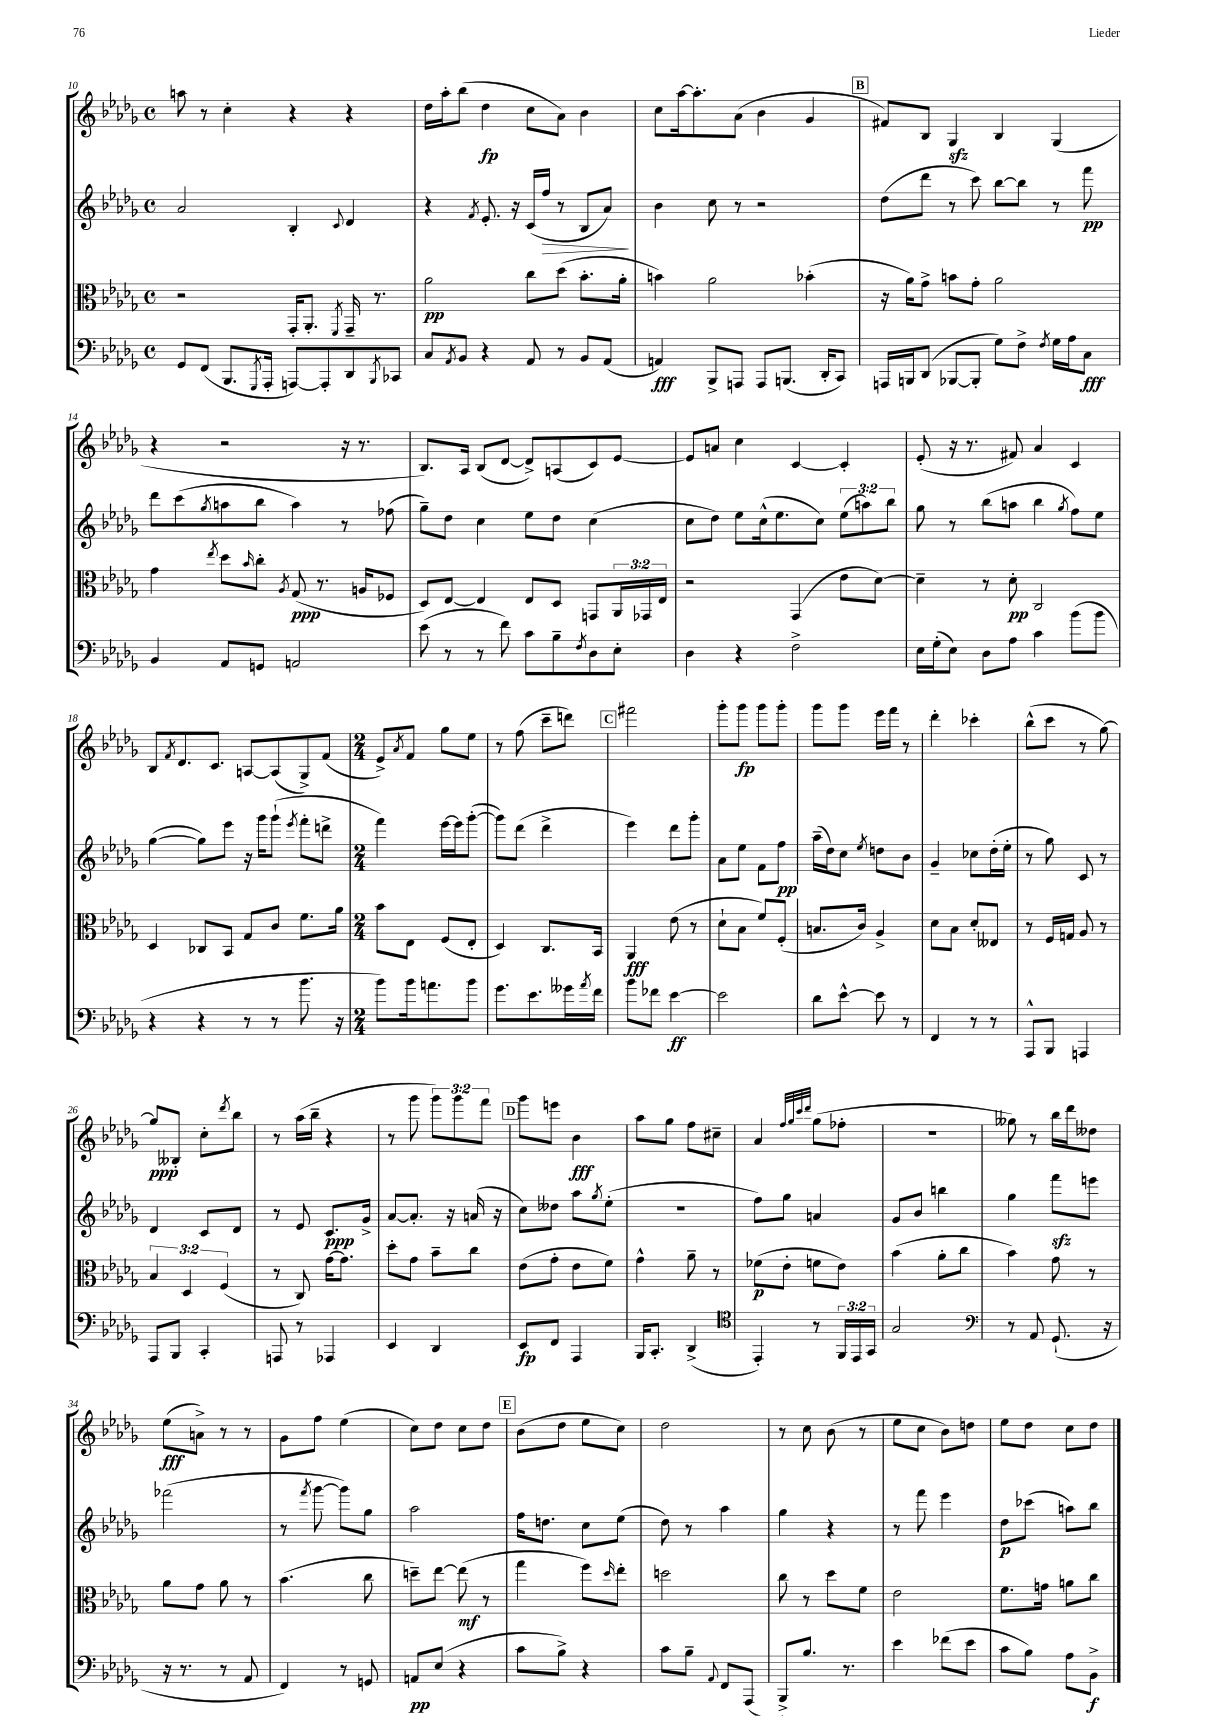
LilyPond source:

<<
\new StaffGroup <<
\new Staff = "s0" {
    \clef treble \key des \major \defaultTimeSignature \time 4/4 \override Staff.TupletNumber.text = #tuplet-number::calc-fraction-text
    a''8 r8 c''4-. r4 r4 |
    des''16 aes''16-. bes''8( des''4\fp c''8 aes'8) bes'4 |
    c''8 aes''16~ aes''8.-. aes'8( bes'4 ges'4 |
    \mark \markup { \box "B" } fis'8) bes8 ges4\sfz bes4 ges4( |
    r4 r2 r16 r8. |
    bes8.) aes16 bes8( des'8~ des'8->) a8( c'8) ees'8~ |
    ees'8 a'8 c''4 c'4~ c'4-. |
    ees'8-.( r16 r8. fis'8) aes'4 c'4 |
    bes8 \acciaccatura { f'8 } des'8. c'8. a8~ a8( ges8->) f'8( |
    \numericTimeSignature \time 2/4 ees'8->) \acciaccatura { aes'8 } f'8 ges''8 ees''8 |
    r8 f''8( c'''8-- d'''8) |
    \mark \markup { \box "C" } fis'''2 |
    ges'''8-. ges'''8\fp ges'''8 ges'''8-. |
    ges'''8 ges'''8 ees'''16 f'''16 r8 |
    des'''4-. ces'''4-. |
    bes''8-^( c'''8 r8 ges''8~) |
    ges''8\ppp beses8-. c''8-. \acciaccatura { des'''8 } bes''8 |
    r8 aes''16( bes''16-- r4 |
    r8 ges'''8 \tuplet 3/2 { ges'''8) ges'''8 f'''8 } |
    \mark \markup { \box "D" } ges'''8 e'''8 bes'4\fff |
    aes''8 ges''8 f''8 cis''8-- |
    aes'4 \grace { f''32 ges''32 c'''32 des'''32 } ges''8( fes''8-. |
    R2 |
    geses''8) r8 bes''16 des'''16 deses''8 |
    ees''8\fff( a'8->) r8 r8 |
    ges'8 f''8 ees''4( |
    c''8) des''8 c''8 des''8 |
    \mark \markup { \box "E" } bes'8( des''8 ees''8 c''8) |
    des''2 |
    r8 c''8 bes'8( r8 |
    ees''8 c''8 bes'8) d''8 |
    ees''8 des''8 c''8 des''8 \bar "|." |
}
\new Staff = "s1" {
    \clef treble \key des \major \defaultTimeSignature \time 4/4 \override Staff.TupletNumber.text = #tuplet-number::calc-fraction-text
    aes'2 bes4-. \appoggiatura { c'8 } des'4 |
    r4 \acciaccatura { f'8 } ees'8.-. r16 c'16( f''16\> r8 bes8 aes'8\!) |
    bes'4 c''8 r8 r2 |
    \mark \markup { \box "B" } des''8( des'''8 r8 c'''8) bes''8~ bes''8 r8 f'''8\pp |
    des'''8 c'''8( \acciaccatura { ges''8 } a''8 bes''8 a''4) r8 fes''8( |
    ges''8--) des''8 c''4 ees''8 des''8 c''4( |
    c''8 des''8) ees''8 c''16-^( ees''8. c''8) \tuplet 3/2 { ees''8( a''8) bes''8 } |
    ges''8 r8 bes''8( a''8 bes''4 \acciaccatura { ges''8 } f''8) ees''8 |
    ges''4~( ges''8) ees'''8 r16 ges'''16 ges'''8-!( \acciaccatura { ees'''8 } f'''8-. d'''8-> |
    \numericTimeSignature \time 2/4 f'''4) ees'''16~ ees'''16 ges'''8~-.( |
    ges'''8) des'''8( des'''4-> |
    \mark \markup { \box "C" } ees'''4) des'''8 ges'''8-. |
    aes'8 ees''8 f'8 f''8\pp |
    aes''16--( des''16) c''8 \acciaccatura { ees''8 } d''8 bes'8 |
    ges'4-- ces''8 des''16-.( ees''16-. |
    r8 ges''8) c'8 r8 |
    des'4 c'8 des'8 |
    r8 ees'8 c'8.\ppp ges'16-> |
    aes'8~ aes'8.-. r16 a'16( r16 |
    \mark \markup { \box "D" } c''8) deses''8 aes''8 \acciaccatura { ges''8 } ees''8-.( |
    r2 |
    f''8) ges''8 a'4 |
    ges'8 bes'8 b''4 |
    ges''4 f'''8\sfz e'''8 |
    fes'''2( |
    r8 \acciaccatura { f'''8 } ges'''8~ ges'''8) ges''8 |
    aes''2 |
    \mark \markup { \box "E" } f''16 d''8. c''8 ees''8( |
    des''8) r8 aes''4 |
    ges''4 r4 |
    r8 f'''8 ees'''4 |
    des''8\p ces'''8( a''8) bes''8 \bar "|." |
}
\new Staff = "s2" {
    \clef alto \key des \major \defaultTimeSignature \time 4/4 \override Staff.TupletNumber.text = #tuplet-number::calc-fraction-text
    r2 ges,16-. aes,8.-. \acciaccatura { f,8 } ges,16-- r8. |
    aes'2\pp c''8 des''8( bes'8.-. aes'16-. |
    b'4) aes'2 bes'4-.( |
    \mark \markup { \box "B" } r16 aes'16) ges'8-> b'8 ges'8-. aes'2 |
    ges'4 \acciaccatura { ees''8 } des''8 \grace { bes'16 } c''8-. \acciaccatura { aes8 } ges8\ppp( r8. a16 fes8 |
    des8) ees8~ ees4 ees8 des8 g,8 \tuplet 3/2 { aes,16 ges,16 ees16 } |
    r2 ges,4( ees'8 des'8~) |
    des'4-- r8 des'8-.\pp c2 |
    des4 ces8 bes,8 ges8 c'8 f'8. aes'16 |
    \numericTimeSignature \time 2/4 bes'8 ees8 f8( ees8-. |
    des4) c8. bes,16 |
    \mark \markup { \box "C" } aes,4\fff ees'8( r8 |
    des'8-! bes8 f'8) f8-.( |
    b8. c'16) aes4-> |
    des'8 bes8 des'8-. eeses8 |
    r8 f16 g16 aes8 r8 |
    \tuplet 3/2 { bes4 des4 f4( } |
    r8 c8) ges'16~ ges'8. |
    des''8-. ges'8 bes'8-- c''8 |
    \mark \markup { \box "D" } ees'8( ges'8-. ees'8 f'8) |
    ges'4-^ aes'8-- r8 |
    fes'8\p( ees'8-. f'8 ees'8) |
    bes'4( aes'8-. c''8 |
    bes'4) ges'8 r8 |
    aes'8 ges'8 aes'8 r8 |
    bes'4.( c''8 |
    d''8--) ees''8~ ees''8\mf( r8 |
    \mark \markup { \box "E" } ges''4 f''8) \grace { des''16 } ees''8-. |
    d''2 |
    c''8 r8 des''8 f'8 |
    ees'2 |
    f'8. g'16 a'8 c''8 \bar "|." |
}
\new Staff = "s3" {
    \clef bass \key des \major \defaultTimeSignature \time 4/4 \override Staff.TupletNumber.text = #tuplet-number::calc-fraction-text
    ges,8 f,8( bes,,8. \acciaccatura { ges,,8 } aes,,16-. a,,8~) a,,8-. des,8 \acciaccatura { bes,,8 } ces,8 |
    c8 \acciaccatura { aes,8 } bes,8 r4 aes,8 r8 bes,8 aes,8( |
    a,4\fff) bes,,8-> a,,8 a,,8 b,,8.( des,16-. c,8) |
    \mark \markup { \box "B" } a,,16 b,,16 des,8( bes,,8~ bes,,8-. ges8) f8-> \acciaccatura { f8 } ges16 aes16 c8\fff |
    bes,4 aes,8 g,8 a,2 |
    ees'8( r8 r8 f'8) c'8 bes8-- \acciaccatura { f8 } des8 ees8-. |
    des4 r4 f2-> |
    ees16 ges16-.( ees8) des8 aes8 c'4 bes'8( bes'8 |
    r4 r4 r8 r8 bes'8. r16 |
    \numericTimeSignature \time 2/4 bes'8) bes'16 a'8. bes'8 |
    ges'8. ees'8. geses'16 \acciaccatura { aes'8 } f'16 |
    \mark \markup { \box "C" } bes'8 fes'8 ees'4~\ff |
    ees'2 |
    des'8 ees'8~-^ ees'8 r8 |
    f,4 r8 r8 |
    aes,,8-^ bes,,8 a,,4 |
    aes,,8 bes,,8 c,4-. |
    a,,8 r8 aes,,4 |
    ees,4 des,4 |
    \mark \markup { \box "D" } ees,8\fp f,8 aes,,4 |
    bes,,16 c,8.-. des,4->( |
    \clef tenor ees,4-.) r8 \tuplet 3/2 { f,16 ees,16 ges,16 } |
    ges2 |
    \clef bass r8 aes,8 ges,8.-!( r16 |
    r16 r8. r8 aes,8 |
    f,4) r8 g,8 |
    a,8\pp ees8( r4 |
    \mark \markup { \box "E" } c'8 bes8->) r4 |
    c'8 bes8-- \appoggiatura { aes,8 } f,8 aes,,8( |
    bes,,8->) bes8. r8. |
    ees'4 fes'8( ees'8 |
    c'8 bes8) aes8 bes,8->\f \bar "|." |
}
>>
>>
\layout { \context { \Score currentBarNumber = #10 } }
